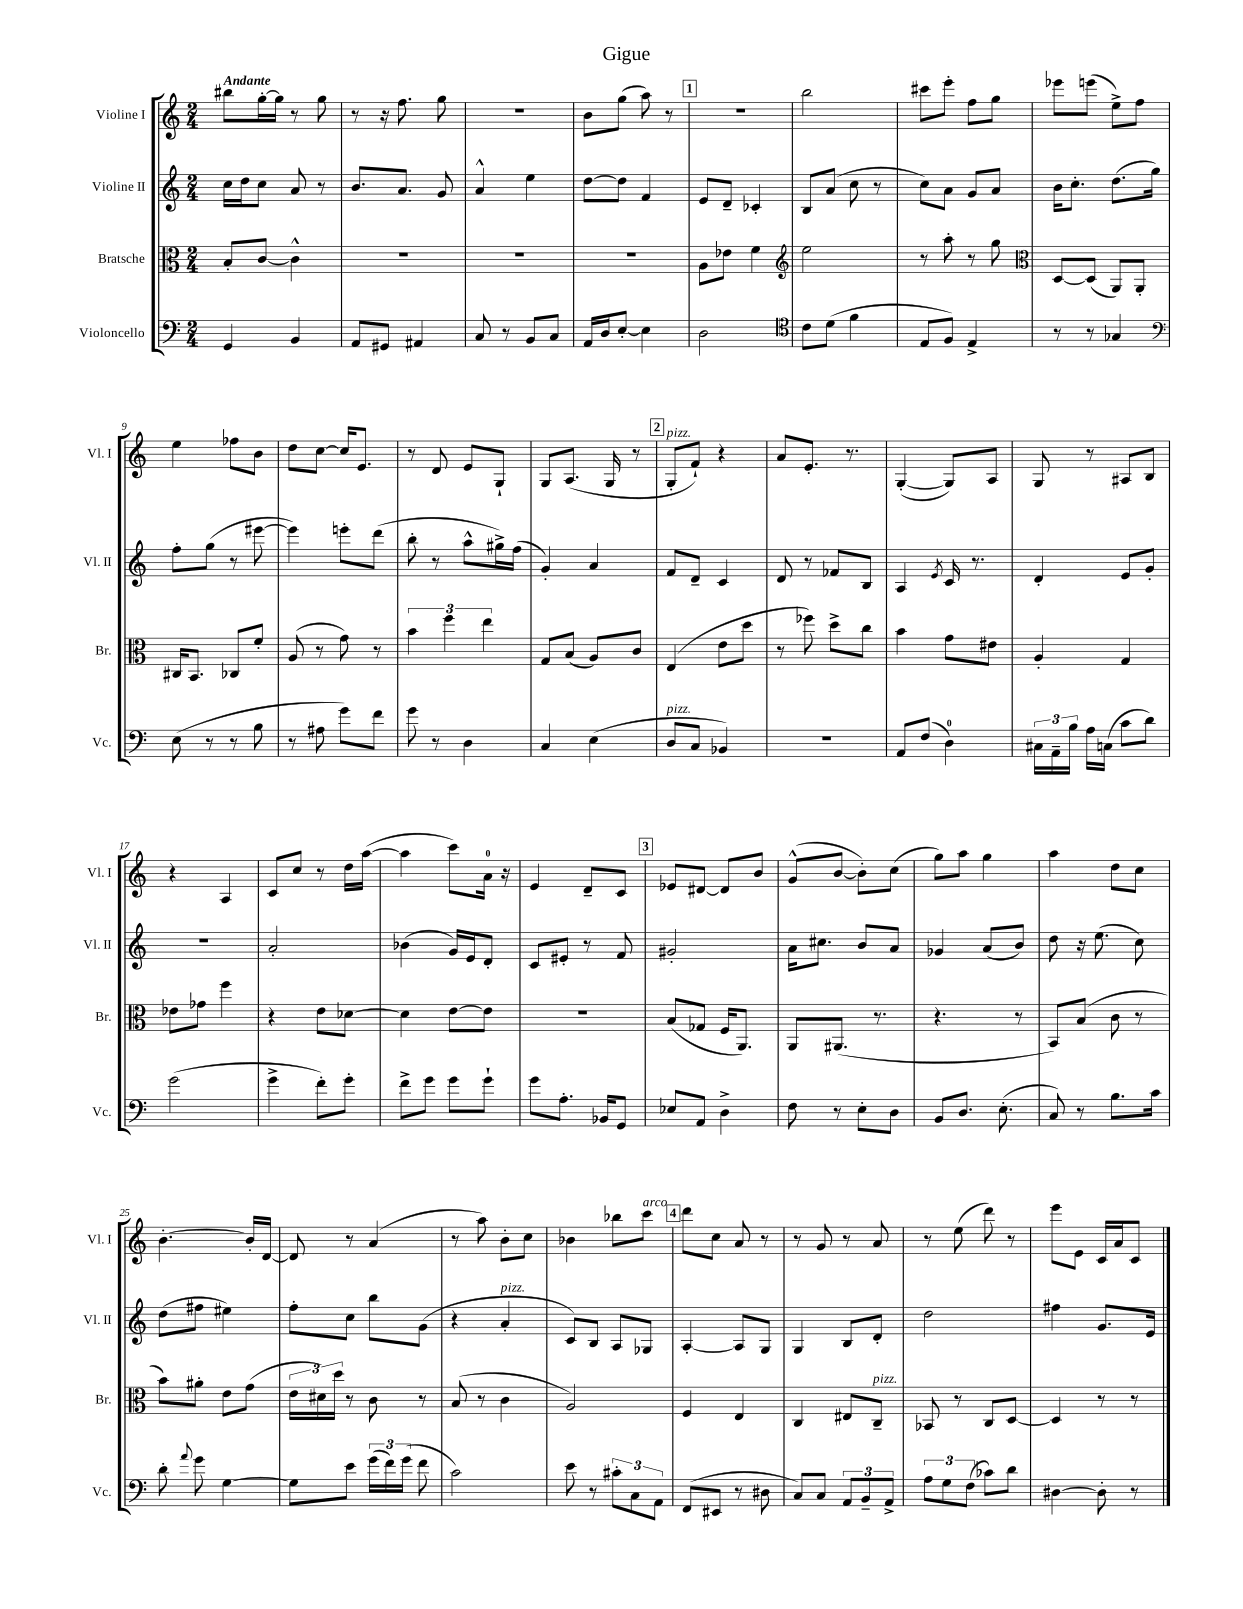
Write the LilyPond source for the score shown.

\header { title = "Gigue" }
<<
\new StaffGroup <<
\new Staff = "s0" \with { instrumentName = "Violine I" shortInstrumentName = "Vl. I" } {
    \clef treble \key c \major \numericTimeSignature \time 2/4 \tempo "Andante"
    \autoBeamOff bis''8[ g''16~-. g''16] r8 g''8 |
    r8 r16 f''8. g''8 |
    R2 |
    b'8[ g''8]( a''8) r8 |
    \mark \markup { \box "1" } R2 |
    b''2 |
    cis'''8[ e'''8]-. f''8[ g''8] |
    ees'''8[ e'''8]( e''8[->) f''8] |
    e''4 fes''8[ b'8] |
    d''8[ c''8]~ c''16[ e'8.] |
    r8 d'8 e'8[ g8]-! |
    g8[ a8.]( g16 r8 |
    \mark \markup { \box "2" } g8[-.^\markup { \italic "pizz." } f'8]-!) r4 |
    a'8[ e'8.]-. r8. |
    g4~-.( g8[) a8] |
    g8 r8 ais8[ b8] |
    r4 a4 |
    c'8[ c''8] r8 d''16[ a''16]~( |
    a''4 c'''8[) a'16]-0 r16 |
    e'4 d'8[-- c'8] |
    \mark \markup { \box "3" } ees'8[ dis'8]~ dis'8[ b'8] |
    g'8[-^( b'8]~ b'8[-.) c''8]( |
    g''8[) a''8] g''4 |
    a''4 d''8[ c''8] |
    b'4.~-. b'16[-. d'16]~ |
    d'8 r8 a'4( |
    r8 a''8) b'8[-. c''8] |
    bes'4 bes''8[ c'''8]^\markup { \italic "arco" } |
    \mark \markup { \box "4" } d'''8[ c''8] a'8 r8 |
    r8 g'8 r8 a'8 |
    r8 e''8( d'''8) r8 |
    e'''8[ e'8] c'16[ a'16 c'8] \bar "|." |
}
\new Staff = "s1" \with { instrumentName = "Violine II" shortInstrumentName = "Vl. II" } {
    \clef treble \key c \major \numericTimeSignature \time 2/4
    \autoBeamOff c''16[ d''16 c''8] a'8 r8 |
    b'8.[ a'8.] g'8 |
    a'4-^ e''4 |
    d''8[~ d''8] f'4 |
    \mark \markup { \box "1" } e'8[ d'8]-- ces'4-. |
    b8[ a'8]( c''8 r8 |
    c''8[) a'8] g'8[ a'8] |
    b'16[ c''8.]-. d''8.[( g''16]) |
    f''8[-. g''8]( r8 eis'''8~ |
    eis'''4) e'''8[-. d'''8]( |
    b''8-. r8 a''8[-^ gis''16->) f''16]( |
    g'4-.) a'4 |
    \mark \markup { \box "2" } f'8[ d'8]-- c'4 |
    d'8 r8 fes'8[ b8] |
    a4 \acciaccatura { e'8 } c'16 r8. |
    d'4-. e'8[ g'8]-. |
    R2 |
    a'2-. |
    bes'4( g'16[) e'16 d'8]-. |
    c'8[ eis'8]-. r8 f'8 |
    \mark \markup { \box "3" } gis'2-. |
    a'16[ cis''8.] b'8[ a'8] |
    ges'4 a'8[( b'8]) |
    d''8 r16 e''8.( c''8) |
    d''8[( fis''8] eis''4) |
    f''8[-. c''8] b''8[ g'8]( |
    r4 a'4-.^\markup { \italic "pizz." } |
    c'8[) b8] a8[ ges8] |
    \mark \markup { \box "4" } a4~-. a8[ g8] |
    g4 b8[ d'8]-. |
    d''2 |
    fis''4 g'8.[ e'16] \bar "|." |
}
\new Staff = "s2" \with { instrumentName = "Bratsche" shortInstrumentName = "Br." } {
    \clef alto \key c \major \numericTimeSignature \time 2/4
    \autoBeamOff b8[-. c'8]~ c'4-^ |
    R2 |
    R2 |
    R2 |
    \mark \markup { \box "1" } a8[ ees'8] f'4 |
    \clef treble e''2 |
    r8 a''8-. r8 g''8 |
    \clef alto d8[~ d8]( a,8[) a,8]-. |
    cis16[ b,8.] ces8[ f'8]-. |
    a8( r8 g'8) r8 |
    \tuplet 3/2 { b'4 f''4 e''4 } |
    g8[ b8]( a8[) c'8] |
    \mark \markup { \box "2" } e4( e'8[ d''8] |
    r8 fes''8) d''8[-> c''8] |
    b'4 g'8[ eis'8] |
    a4-. g4 |
    ees'8[ ges'8] f''4 |
    r4 e'8[ des'8]~ |
    des'4 e'8[~ e'8] |
    R2 |
    \mark \markup { \box "3" } b8[( ges8] f16[ a,8.]) |
    a,8[ ais,8.]( r8. |
    r4. r8 |
    b,8[) b8]( c'8 r8 |
    b'8[) ais'8]-. e'8[ g'8]( |
    \tuplet 3/2 { e'16[ dis'16) d''16] } r8 c'8 r8 |
    b8( r8 c'4 |
    a2) |
    \mark \markup { \box "4" } f4 e4 |
    c4 eis8[ c8]--^\markup { \italic "pizz." } |
    bes,8 r8 c8[ d8]~ |
    d4 r8 r8 \bar "|." |
}
\new Staff = "s3" \with { instrumentName = "Violoncello" shortInstrumentName = "Vc." } {
    \clef bass \key c \major \numericTimeSignature \time 2/4
    \autoBeamOff g,4 b,4 |
    a,8[ gis,8] ais,4 |
    c8 r8 b,8[ c8] |
    a,16[ d16 e8]~-. e4 |
    \mark \markup { \box "1" } d2 |
    \clef tenor c'8[ d'8]( f'4 |
    e8[ f8]) e4-> |
    r8 r8 ges4 |
    \clef bass e8( r8 r8 b8 |
    r8 ais8 g'8[) f'8] |
    g'8 r8 d4 |
    c4 e4( |
    \mark \markup { \box "2" } d8[^\markup { \italic "pizz." } c8] bes,4) |
    r2 |
    a,8[ f8]( d4-0) |
    \tuplet 3/2 { cis16[ a,16-- b16] } a16[ c16]( c'8[ d'8]) |
    g'2( |
    g'4-> f'8[-.) g'8]-. |
    f'8[-> g'8] g'8[ g'8]-! |
    g'8[ a8.]-. bes,16[ g,8] |
    \mark \markup { \box "3" } ees8[ a,8] d4-> |
    f8 r8 e8[-. d8] |
    b,8[ d8.] e8.-.( |
    c8) r8 b8.[ c'16] |
    d'8-. \appoggiatura { a'8 } g'8 g4~ |
    g8[ e'8] \tuplet 3/2 { g'16[( f'16) g'16]( } f'8 |
    c'2) |
    e'8 r8 \tuplet 3/2 { cis'8[-. c8 a,8] } |
    \mark \markup { \box "4" } f,8[( eis,8] r8 dis8 |
    c8[) c8] \tuplet 3/2 { a,8[ b,8-- a,8]-> } |
    \tuplet 3/2 { a8[ g8 f8]( } ces'8[) d'8] |
    dis4~ dis8-. r8 \bar "|." |
}
>>
>>
